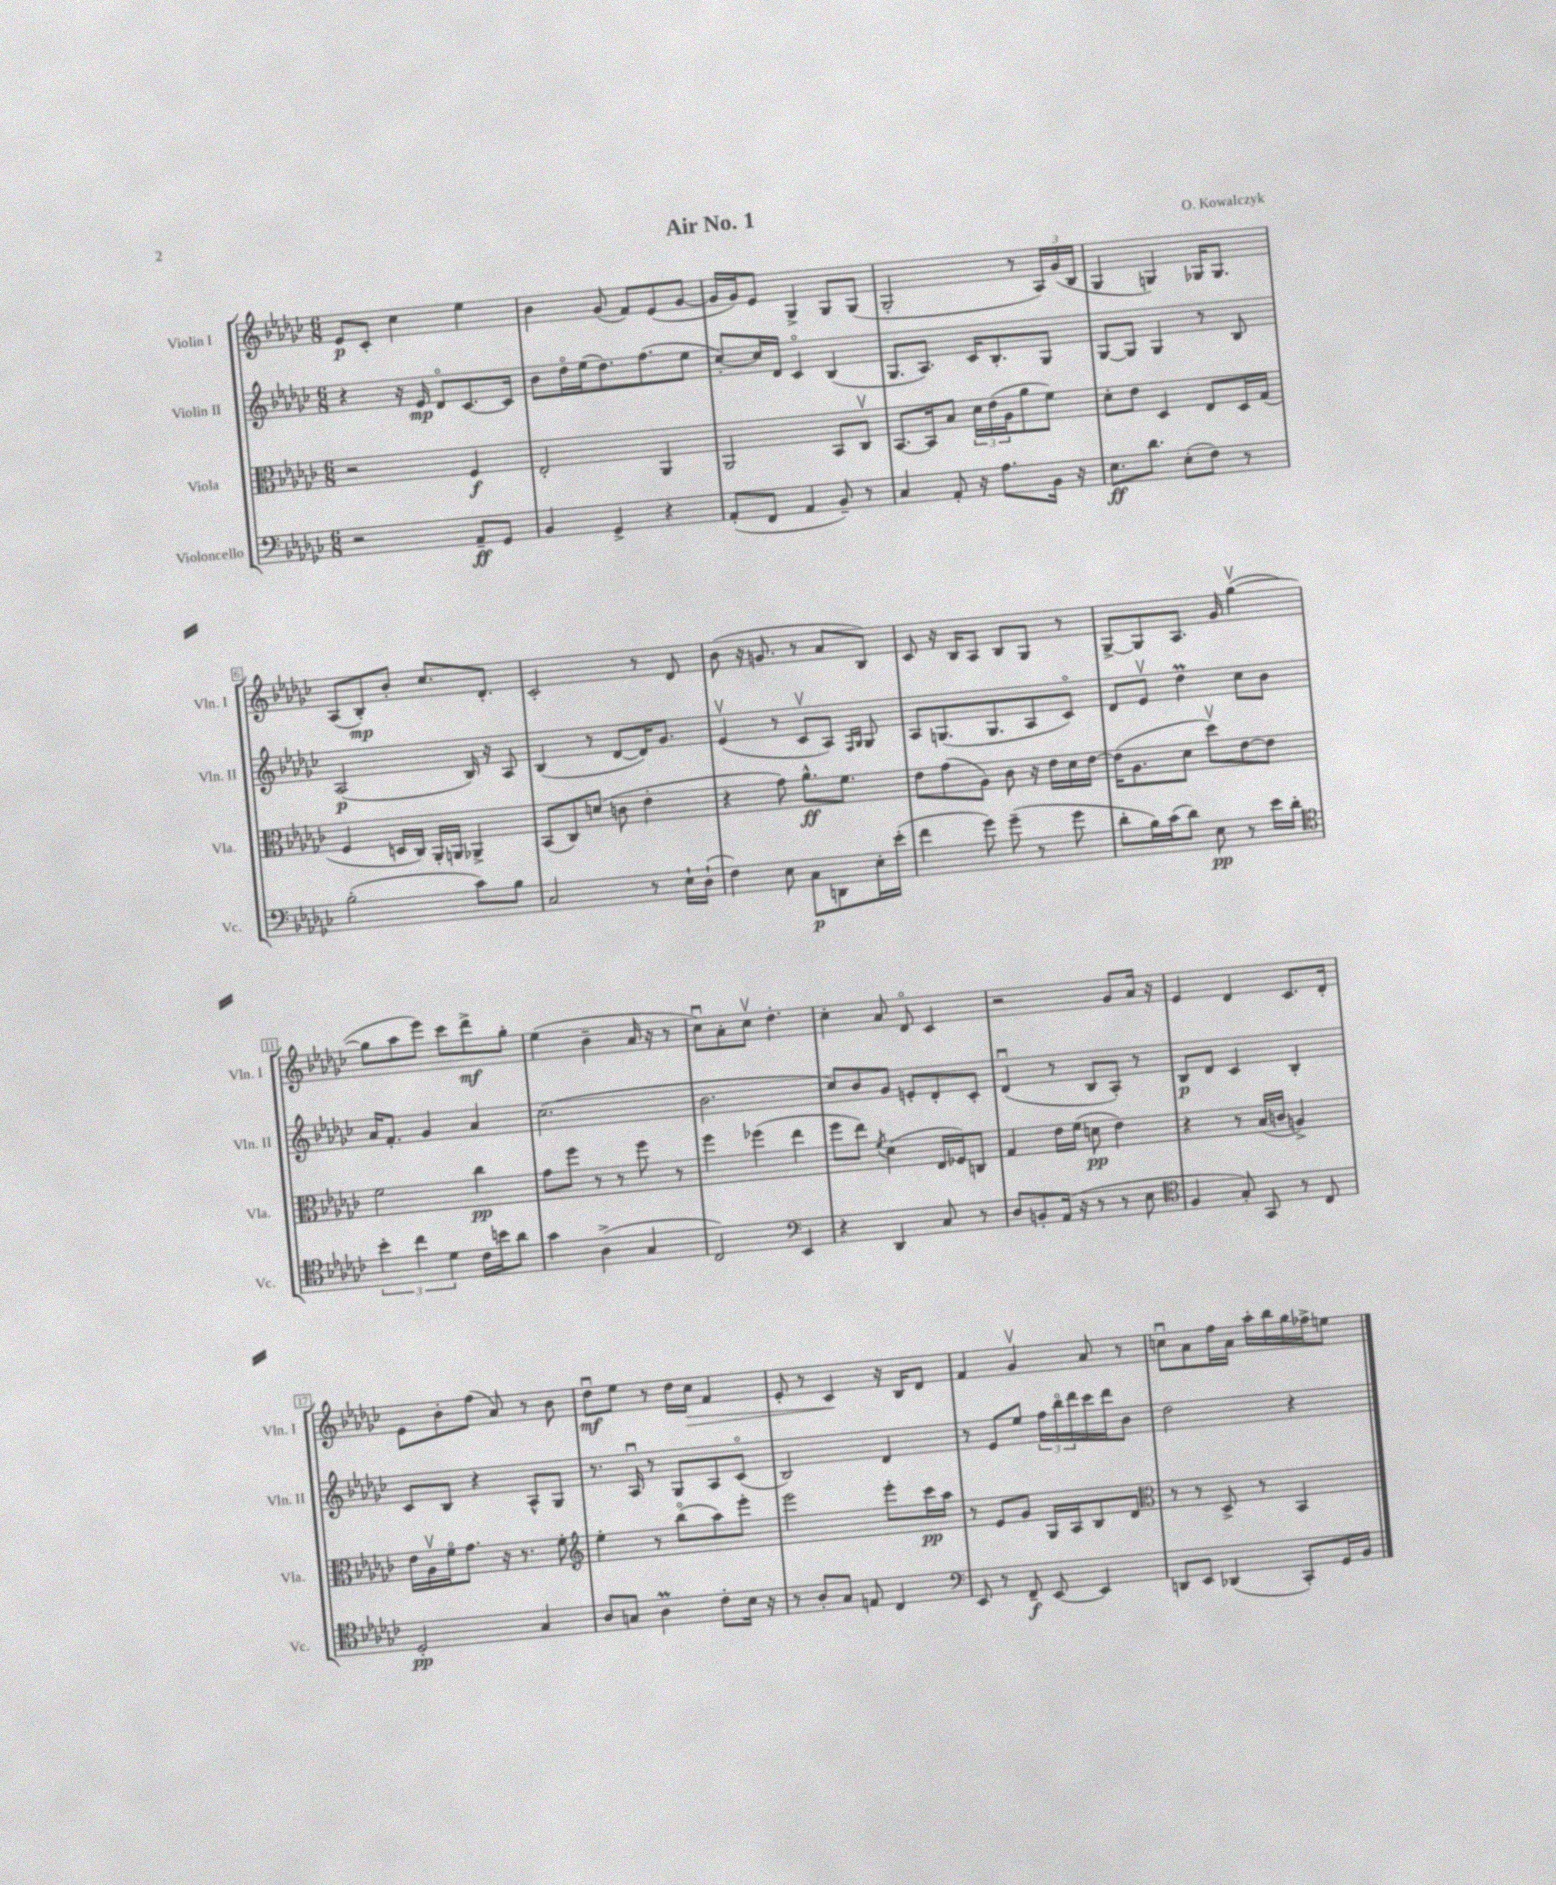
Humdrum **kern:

**kern	**kern	**kern	**kern
*staff4	*staff3	*staff2	*staff1
*clefF4	*clefC3	*clefG2	*clefG2
*k[b-e-a-d-g-c-]	*k[b-e-a-d-g-c-]	*k[b-e-a-d-g-c-]	*k[b-e-a-d-g-c-]
*M6/8	*M6/8	*M6/8	*M6/8
2r	2r	4r	8e-
.	.	.	8c-'
.	.	16r	4cc-
.	.	16e-	.
.	.	8d-o	.
8AA-~	4F	[8.c-	4ee-
8GG-	.	.	.
.	.	16c-]	.
=	=	=	=
4BB-	2E-'	8b-	4b-
.	.	16dd-o	.
.	.	(16ee-	.
4GG-^	.	8.dd-)	(8g-
.	.	.	8f)
.	.	(8.ff	.
4r	4AA-	.	(8e-
.	.	8ee-	[8g-
=	=	=	=
(8AA-'	2AA-	[8cc-')	16g-]
.	.	.	16g-)
8FF	.	16cc-]	8e-
.	.	16d-	.
4AA-	.	4c-o	4G-^
8BB-~)	8BB-	(4B-	8G-
8r	8C-v	.	(8G-
=	=	=	=
4C-	[8.BB-	8.G-	2G-'
.	16BB-]	8.A-)	.
8AA-'	8B-	.	.
16r	24d-	16c-	.
.	(24e-	.	.
8.A-	.	8.B-'	.
.	24A-	.	.
.	8a-	.	8r
16BB-	8f)	8G-	24A-)
.	.	.	(24g-
16r	.	.	.
.	.	.	24B-
=	=	=	=
8.E-	8d-'	[8G-	4G-
.	8e-	8G-]	.
8.d-	.	.	.
.	4D-	4G-	4G)
(8E-'	.	.	.
8F)	8E-	8r	16G-
.	.	.	8.G-
8r	16D-	8B-	.
.	(16G-	.	.
=	=	=	=
(2B-'	4F	(2A-	(8A-
.	.	.	8B-')
.	16D	.	8b-'
.	16C-)	.	.
.	16AA-'	.	8.cc-
.	16AA	.	.
8c-)	4AA-^	16B-)	.
.	.	16r	8.d-'
8B-	.	8A-	.
=	=	=	=
2C-	(8BB-	(4B-	2c-'
.	8C-)	.	.
.	(8d	8r	.
.	8c	[8d-	.
8r	4e-'	16d-])	8r
.	.	8.g-	.
16E-`	.	.	8d-
(16D-`	.	.	.
=	=	=	=
4F)	4r	(4e-v	(8b-
.	.	.	16r
.	.	.	8.g
8E-	8g-)	8r	.
8C-	8.a-^^	8c-v	8r
8DD	.	8A-)	8a-
.	8.f	.	.
.	.	16qqF	.
.	.	16qqG-	.
16E-'	.	8G-	8B-)
(16e-'	.	.	.
=	=	=	=
4f	8e-	8A-	8c-
.	(8g-	(8.G	16r
.	.	.	16B-
8g-)	8A-)	.	8A-
.	.	8.G	.
(8g-~	8c-	.	8B-
8r	16r	8A-	8G-
.	16e-	.	.
8g-	16d-	8c-o)	8r
.	[16e-	.	.
=	=	=	=
8d-'	(16e-]	8d-	[8G-^
.	8.A-	.	.
16B-)	.	8e-v	8G-]
(16c-	.	.	.
8d-)	8d-	4dd-	8.A-
8E-	8dd-v)	.	.
.	.	.	16g-
8r	[8e-	8cc-	([4gg-v
16e-	8e-]	8b-	.
16d-'	.	.	.
=	=	=	=
*clefC4	*	*	*
6b-'	2f	16a-	8gg-]
.	.	8.f'	.
.	.	.	8aa-
6cc-	.	.	.
.	.	4g-	8eee-)
6d-	.	.	.
.	.	.	8ccc-
16c-	4cc-	4a-	8ddd-^
16b	.	.	.
8a-	.	.	8gg-'
=	=	=	=
4g-	8g-	(2.cc-	(4ee-
.	8ff	.	.
(4A-^	8r	.	4b-~
.	8r	.	.
4G-	8ff	.	16a-
.	.	.	16r
.	8r	.	8r
=	=	=	=
2C-)	4ff	2.b-	8cc-u)
.	.	.	8a-'
.	(4ff-	.	8cc-v
.	.	.	4.dd-'
*clefF4	*	*	*
4EE-	4ee-	.	.
=	=	=	=
4r	8ff	8cc-)	4cc-'
.	8ee-)	8b-	.
.	8qf	.	.
4DD-	(4d-	8g-	8a-
.	.	8e'	8d-o
8C-	16E-	8d-'	4c-
.	16F-)	.	.
8r	8C	8c-'	.
=	=	=	=
8D-	4G-	(4d-u	2r
8BB'	.	.	.
(16AA-	16e-	8r	.
16r	(16f	.	.
8r	8d	8B-	.
8r	4e-)	8A-')	8g-
8E-	.	8r	16a-
.	.	.	16r
=	=	=	=
*clefC4	*	*	*
4F	4r	8B-	4e-
.	.	8d-	.
8G-')	8r	4c-	4d-
8GG-	(16B-	.	.
.	16c	.	.
8r	4A^)	4B-'	8.c-
8C-	.	.	.
.	.	.	16d-'
=	=	=	=
2D-'	16e-	8c-	8e-
.	16A-v	.	.
.	16fo	8B-	8b-'
.	8.g-	.	.
.	.	4r	(8ff
.	16r	.	8a-)
.	8.r	.	.
4G-	.	8A-^^	8r
.	8f'	8G-	8b-
=	=	=	=
*	*clefG2	*	*
8A-	4ee-'	8.r	8dd-u
8G	.	.	8ee-
.	.	16A-u	.
4A-	8r	8r	8r
.	(8bb-o	8G-	16dd-
.	.	.	16cc-
8c-'	8aa-)	8A-	4f
16B-	8eee-'	(8c-o	.
16r	.	.	.
=	=	=	=
8r	2eee-	2B-)	8e-'
8A-'	.	.	8r
8G-	.	.	4c-
8E	.	.	.
4C-	8eee-'	4d-	16r
.	.	.	16B-
.	16ccc-	.	8d-
.	16aa-	.	.
=	=	=	=
*clefF4	*	*	*
8EE-	8r	8r	4f
8r	8e-	8e-	.
8FF~	8g-	8ee-	4g-v
[8EE-	16G-	24ff	.
.	.	24bb-o	.
.	16A-	.	.
.	.	24ddd-	.
4EE-]	8B-	16ccc-	8a-
.	.	16ddd-	.
.	8d-	8b-	8r
=	=	=	=
*	*clefC3	*	*
8DD	8r	2dd-	8ccu
8EE-	8r	.	8a-
(4DD-	8D-^	.	16ff
.	.	.	16a-
.	8r	.	16aa-'
.	.	.	16bb-
8CC-')	4BB-	4r	16gg-
.	.	.	16ff-^
16GG-	.	.	8ee
16BB-	.	.	.
==	==	==	==
*-	*-	*-	*-
